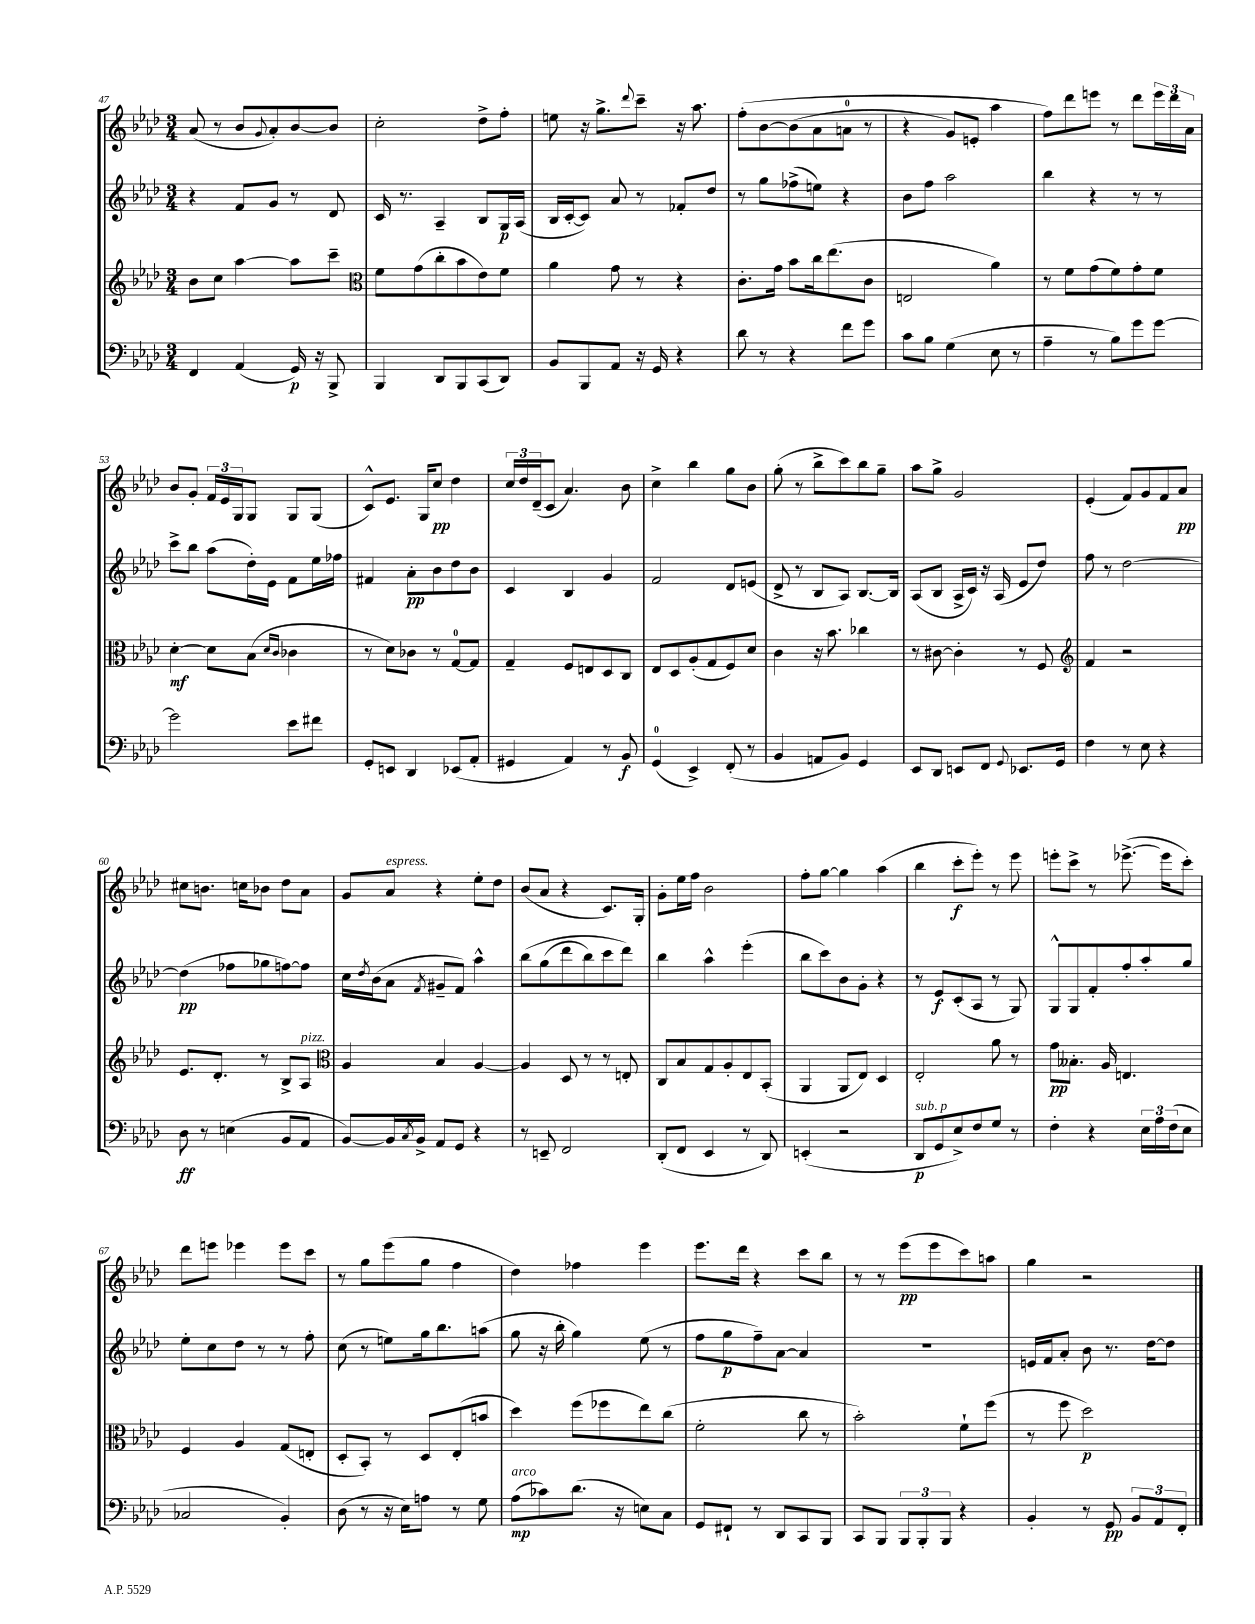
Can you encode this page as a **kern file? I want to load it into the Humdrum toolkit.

**kern	**dynam	**kern	**dynam	**kern	**dynam	**kern	**dynam
*part4	*part4	*part3	*part3	*part2	*part2	*part1	*part1
*staff4	*staff4	*staff3	*staff3	*staff2	*staff2	*staff1	*staff1
*clefF4	*	*clefG2	*	*clefG2	*	*clefG2	*
*k[b-e-a-d-]	*	*k[b-e-a-d-]	*	*k[b-e-a-d-]	*	*k[b-e-a-d-]	*
*M3/4	*	*M3/4	*	*M3/4	*	*M3/4	*
=47	=47	=47	=47	=47	=47	=47	=47
4FF/	.	8b-\L	.	4r	.	(8a-/	.
.	.	8cc\J	.	.	.	8r	.
(4AA-/	.	[4aa-\	.	8f/L	.	8b-/L	.
.	.	.	.	.	.	8qqg/	.
.	.	.	.	8g/J	.	8a-'/)	.
16GG/)	p	8aa-\L]	.	8r	.	[8b-/	.
16r	.	.	.	.	.	.	.
8BBB-^/	.	8ccc~\J	.	8d-/	.	8b-/J]	.
=48	=48	=48	=48	=48	=48	=48	=48
*	*	*clefC3	*	*	*	*	*
4BBB-/	.	8f\L	.	16c/	.	2cc'\	.
.	.	.	.	8.r	.	.	.
.	.	(8g\	.	.	.	.	.
8DD-/L	.	8cc'\	.	4A-~/	.	.	.
8BBB-/	.	8b-\	.	.	.	.	.
(8CC/	.	8e-\)	.	8B-/L	.	8dd-^\L	.
8DD-/J)	.	8f\J	.	16G/L	p	8ff'\J	.
.	.	.	.	(16A-/JJ	.	.	.
=49	=49	=49	=49	=49	=49	=49	=49
8BB-/L	.	4a-\	.	16B-/LL	.	8een\	.
.	.	.	.	[16c'/J	.	.	.
8BBB-/	.	.	.	8c/J])	.	16r	.
.	.	.	.	.	.	8.gg^\L	.
8AA-/J	.	8g\	.	8a-/	.	.	.
.	.	.	.	.	.	8qqddd-/	.
16r	.	8r	.	8r	.	8ccc~\J	.
16GG/	.	.	.	.	.	.	.
4r	.	4r	.	8f-X'/L	.	16r	.
.	.	.	.	.	.	8.aa-\	.
.	.	.	.	8dd-/J	.	.	.
=50	=50	=50	=50	=50	=50	=50	=50
8d-\	.	8.c'\L	.	8r	.	(8ff'\L	.
8r	.	.	.	8gg\L	.	[8b-\	.
.	.	16g\Jk	.	.	.	.	.
4r	.	8b-\L	.	(8ff-X^\	.	(8b-\]	.
.	.	16cc\k	.	8een\J)	.	8a-\	.
.	.	(8.ee-\	.	.	.	.	.
8f\L	.	.	.	4r	.	8an\J	.
8g\J	.	8c\J	.	.	.	8r	.
=51	=51	=51	=51	=51	=51	=51	=51
8c\L	.	2En/	.	8b-\L	.	4r	.
8B-\J	.	.	.	8ff\J	.	.	.
(4G\	.	.	.	2aa-\	.	8g/L)	.
.	.	.	.	.	.	8en'/J	.
8E-\	.	4a-\)	.	.	.	4aa-\	.
8r	.	.	.	.	.	.	.
=52	=52	=52	=52	=52	=52	=52	=52
4A-~\	.	8r	.	4bb-\	.	8ff\L)	.
.	.	8f\L	.	.	.	8ddd-\	.
8r	.	(8g\	.	4r	.	8eeen\J	.
8B-\L)	.	8f\)	.	.	.	8r	.
8g\	.	8g'\	.	8r	.	8ddd-\L	.
[8g\J	.	8f\J	.	8r	.	24eee\L	.
.	.	.	.	.	.	24ddd-\	.
.	.	.	.	.	.	24a-\JJ	.
!!LO:LB:g=z
=53	=53	=53	=53	=53	=53	=53	=53
2g\]	.	[4d-'\	mf	8ccc^\L	.	8b-/L	.
.	.	.	.	8bb-\J	.	8g'/J	.
.	.	8d-\L]	.	(8aa-\L	.	24f/LL	.
.	.	.	.	.	.	24e-/	.
.	.	.	.	.	.	24G/J	.
.	.	(8B-\J	.	16dd-'\L)	.	8G/J	.
.	.	.	.	16e-\JJ	.	.	.
.	.	16qqd-/LL	.	.	.	.	.
.	.	16qqc/JJ	.	.	.	.	.
8e-\L	.	4c-X\	.	8f\L	.	8G/L	.
8f#X\J	.	.	.	16ee-\L	.	(8G/J	.
.	.	.	.	16ff-X\JJ	.	.	.
=54	=54	=54	=54	=54	=54	=54	=54
8GG'/L	.	8r	.	4f#X/	.	8c^^/L)	.
8EEn/J	.	8d-\L)	.	.	.	8.e-/J	.
4DD-/	.	8c-X\J	.	8a-'\L	pp	.	.
.	.	.	.	.	.	16G/KL	.
.	.	8r	.	8b-\	.	8cc/J	pp
(8EE-X/L	.	[8G/L	.	8dd-\	.	4dd-\	.
8AA-'/J	.	8G/J]	.	8b-\J	.	.	.
=55	=55	=55	=55	=55	=55	=55	=55
4GG#X/	.	4G~/	.	4c/	.	24cc/LL	.
.	.	.	.	.	.	24dd-/	.
.	.	.	.	.	.	(24d-~/J	.
.	.	.	.	.	.	8c/J	.
4AA-/)	.	8F/L	.	4B-/	.	4.a-/)	.
.	.	8En/	.	.	.	.	.
8r	.	8D-/	.	4g/	.	.	.
8BB-/	f	8C/J	.	.	.	8b-\	.
=56	=56	=56	=56	=56	=56	=56	=56
(4GG/	.	8E-/L	.	2f/	.	4cc^\	.
.	.	8D-/	.	.	.	.	.
4EE-^/)	.	(8A-'/	.	.	.	4bb-\	.
.	.	8G/	.	.	.	.	.
(8FF'/	.	8F/)	.	8d-/L	.	8gg\L	.
8r	.	8d-/J	.	(8en/J	.	8b-\J	.
=57	=57	=57	=57	=57	=57	=57	=57
4BB-/	.	4c\	.	8d-^/	.	(8gg'\	.
.	.	.	.	8r	.	8r	.
8AAn/L	.	16r	.	8B-/L	.	8bb-^\L	.
.	.	8.b-\	.	.	.	.	.
8BB-/J)	.	.	.	8A-/J)	.	8ccc\)	.
4GG/	.	4cc-X\	.	[8.B-/L	.	8bb-\	.
.	.	.	.	.	.	8gg~\J	.
.	.	.	.	16B-/Jk]	.	.	.
=58	=58	=58	=58	=58	=58	=58	=58
8EE-/L	.	8r	.	(8A-/L	.	8aa-\L	.
8DD-/J	.	[8c#X\	.	8B-/J	.	8gg^\J	.
8EEn/L	.	4c#'\]	.	16A-^/LL	.	2g/	.
.	.	.	.	16c/JJ)	.	.	.
8FF/J	.	.	.	16r	.	.	.
.	.	.	.	(16A-/	.	.	.
8qqGG/	.	.	.	.	.	.	.
8.EE-X/L	.	8r	.	8e-/L	.	.	.
.	.	8F/	.	8dd-/J)	.	.	.
16GG/Jk	.	.	.	.	.	.	.
=59	=59	=59	=59	=59	=59	=59	=59
*	*	*clefG2	*	*	*	*	*
4F\	.	4f/	.	8ff\	.	(4e-'/	.
.	.	.	.	8r	.	.	.
8r	.	2r	.	[2dd-\	.	8f/L)	.
8E-\	.	.	.	.	.	8g/	.
4r	.	.	.	.	.	8f/	.
.	.	.	.	.	.	8a-/J	pp
!!LO:LB:g=z
=60	=60	=60	=60	=60	=60	=60	=60
8D-\	ff	8.e-/L	.	(4dd-\]	pp	8cc#X\L	.
8r	.	.	.	.	.	8.bn\J	.
.	.	8.d-'/J	.	.	.	.	.
(4En\	.	.	.	8ff-X\L	.	.	.
.	.	.	.	.	.	16ccn\KL	.
.	.	8r	.	8gg-X\	.	8b-X\J	.
8BB-/L	.	8B-^/L	.	[8ffn\)	.	8dd-\L	.
!	!	!LO:TX:a:i:t=pizz.	!	!	!	!	!
8AA-/J	.	8A-/J	.	8ff\J]	.	8a-\J	.
=61	=61	=61	=61	=61	=61	=61	=61
*	*	*clefC3	*	*	*	*	*
[8BB-/L)	.	4A-/	.	16cc\LL	.	8g/L	.
.	.	.	.	8qdd-/	.	.	.
.	.	.	.	(16b-\J	.	.	.
!	!	!	!	!	!	!LO:TX:a:i:t=espress.	!
16BB-/L]	.	.	.	8a-\J	.	8a-/J	.
8qC/	.	.	.	.	.	.	.
16BB-^/JJ	.	.	.	.	.	.	.
.	.	.	.	8qf/	.	.	.
8AA-/L	.	4B-/	.	8g#X~/L	.	4r	.
8GG/J	.	.	.	8f/J)	.	.	.
4r	.	[4A-/	.	4aa-^^\	.	8ee-'\L	.
.	.	.	.	.	.	8dd-\J	.
=62	=62	=62	=62	=62	=62	=62	=62
8r	.	4A-/]	.	(8bb-\L	.	(8b-/L	.
8EEn~/	.	.	.	(8gg\	.	8a-/J	.
2FF/	.	8D-/	.	8ddd-\	.	4r	.
.	.	8r	.	8bb-\)	.	.	.
.	.	8r	.	8ccc\	.	8.c/L)	.
.	.	8En'/	.	8ddd-\J)	.	.	.
.	.	.	.	.	.	16G'/Jk	.
=63	=63	=63	=63	=63	=63	=63	=63
(8DD-'/L	.	8C/L	.	4bb-\	.	8g'\L	.
8FF/J	.	8B-/	.	.	.	16ee-\L	.
.	.	.	.	.	.	16ff\JJ	.
4EE-/	.	8G/	.	4aa-^^\	.	2b-\	.
.	.	8A-'/	.	.	.	.	.
8r	.	8E-/	.	(4eee-'\	.	.	.
8DD-/)	.	(8BB-'/J	.	.	.	.	.
=64	=64	=64	=64	=64	=64	=64	=64
(4EEn'/	.	4AA-/	.	8bb-\L	.	8ff'\L	.
.	.	.	.	8ccc\)	.	[8gg\J	.
2r	.	8AA-/L	.	8b-\	.	4gg\]	.
.	.	8E-/J)	.	8g'\J	.	.	.
.	.	4D-/	.	4r	.	(4aa-\	.
=65	=65	=65	=65	=65	=65	=65	=65
!LO:TX:a:i:t=sub. p	!	!	!	!	!	!	!
8DD-/L	p	2E-'/	.	8r	.	4bb-\	.
8GG/	.	.	.	8e-/L	f	.	.
8E-^/)	.	.	.	(8c'/	.	8ccc'\L	f
8F/	.	.	.	8A-/J	.	8eee-'\J)	.
8G/J	.	8a-\	.	8r	.	8r	.
8r	.	8r	.	8G/)	.	8eee-\	.
=66	=66	=66	=66	=66	=66	=66	=66
4F'\	.	8g\L	pp	8G^^/L	.	8eeen'\L	.
.	.	8.B--X'\J	.	8G/	.	8ccc^\J	.
4r	.	.	.	8f'/	.	8r	.
.	.	16A-/	.	.	.	.	.
.	.	4.En/	.	8ff'/	.	([8.eee-X^\	.
24E-\LL	.	.	.	8aa-'/	.	.	.
24A-\	.	.	.	.	.	.	.
.	.	.	.	.	.	16eee-\KL]	.
(24F\J	.	.	.	.	.	.	.
8E-\J	.	.	.	8gg/J	.	8ccc'\J)	.
!!LO:LB:g=z
=67	=67	=67	=67	=67	=67	=67	=67
2C-X/	.	4F/	.	8ee-'\L	.	8ddd-\L	.
.	.	.	.	8cc\	.	8eeen\J	.
.	.	4A-/	.	8dd-\J	.	4eee-X\	.
.	.	.	.	8r	.	.	.
4BB-'/)	.	(8G/L	.	8r	.	8eee-\L	.
.	.	8En'/J	.	8ff'\	.	8ccc\J	.
=68	=68	=68	=68	=68	=68	=68	=68
(8D-\	.	8D-'/L	.	(8cc\	.	8r	.
8r	.	8BB-'/J)	.	8r	.	8gg\L	.
16r	.	8r	.	8een\L)	.	(8eee-\	.
16E-\KL)	.	.	.	.	.	.	.
8An\J	.	8D-/L	.	16gg\k	.	8gg\J	.
.	.	.	.	8.bb-\	.	.	.
8r	.	(8E-'/	.	.	.	4ff\	.
8G\	.	8bn/J	.	(8aan\J	.	.	.
=69	=69	=69	=69	=69	=69	=69	=69
!LO:TX:a:i:t=arco	!	!	!	!	!	!	!
(8A-\L	mp	4dd-\)	.	8gg\	.	4dd-\)	.
8c-X\)	.	.	.	16r	.	.	.
.	.	.	.	16bb-'\	.	.	.
(8.d-\J	.	(8ff\L	.	4gg\)	.	4ff-X\	.
.	.	8ff-X\	.	.	.	.	.
16r	.	.	.	.	.	.	.
8En\L)	.	8ee-\)	.	(8ee-\	.	4eee-\	.
8C\J	.	(8cc\J	.	8r	.	.	.
=70	=70	=70	=70	=70	=70	=70	=70
8GG/L	.	2f'\	.	8ff\L	.	8.eee-\L	.
8FF#X`/J	.	.	.	8gg\	p	.	.
.	.	.	.	.	.	16ddd-\Jk	.
8r	.	.	.	8ff~\)	.	4r	.
8DD-/L	.	.	.	[8a-\J	.	.	.
8CC/	.	8cc\	.	4a-/]	.	8ccc\L	.
8BBB-/J	.	8r	.	.	.	8bb-\J	.
=71	=71	=71	=71	=71	=71	=71	=71
8CC/L	.	2b-'\)	.	2.r	.	8r	.
8BBB-/J	.	.	.	.	.	8r	.
12BBB-/L	.	.	.	.	.	(8eee-\L	pp
12BBB-'/	.	.	.	.	.	.	.
.	.	.	.	.	.	8eee-\	.
12BBB-/J	.	.	.	.	.	.	.
4r	.	8f`\L	.	.	.	8ccc\)	.
.	.	(8ff\J	.	.	.	8aan\J	.
=72	=72	=72	=72	=72	=72	=72	=72
4BB-'/	.	8r	.	16en/LL	.	4gg\	.
.	.	.	.	16f/J	.	.	.
.	.	8ff\	.	8a-'/J	.	.	.
8r	.	2dd-\)	p	8b-\	.	2r	.
8GG/	pp	.	.	8.r	.	.	.
12BB-/L	.	.	.	.	.	.	.
.	.	.	.	[16dd-\KL	.	.	.
12AA-/	.	.	.	.	.	.	.
.	.	.	.	8dd-\J]	.	.	.
12FF'/J	.	.	.	.	.	.	.
==	==	==	==	==	==	==	==
*-	*-	*-	*-	*-	*-	*-	*-
